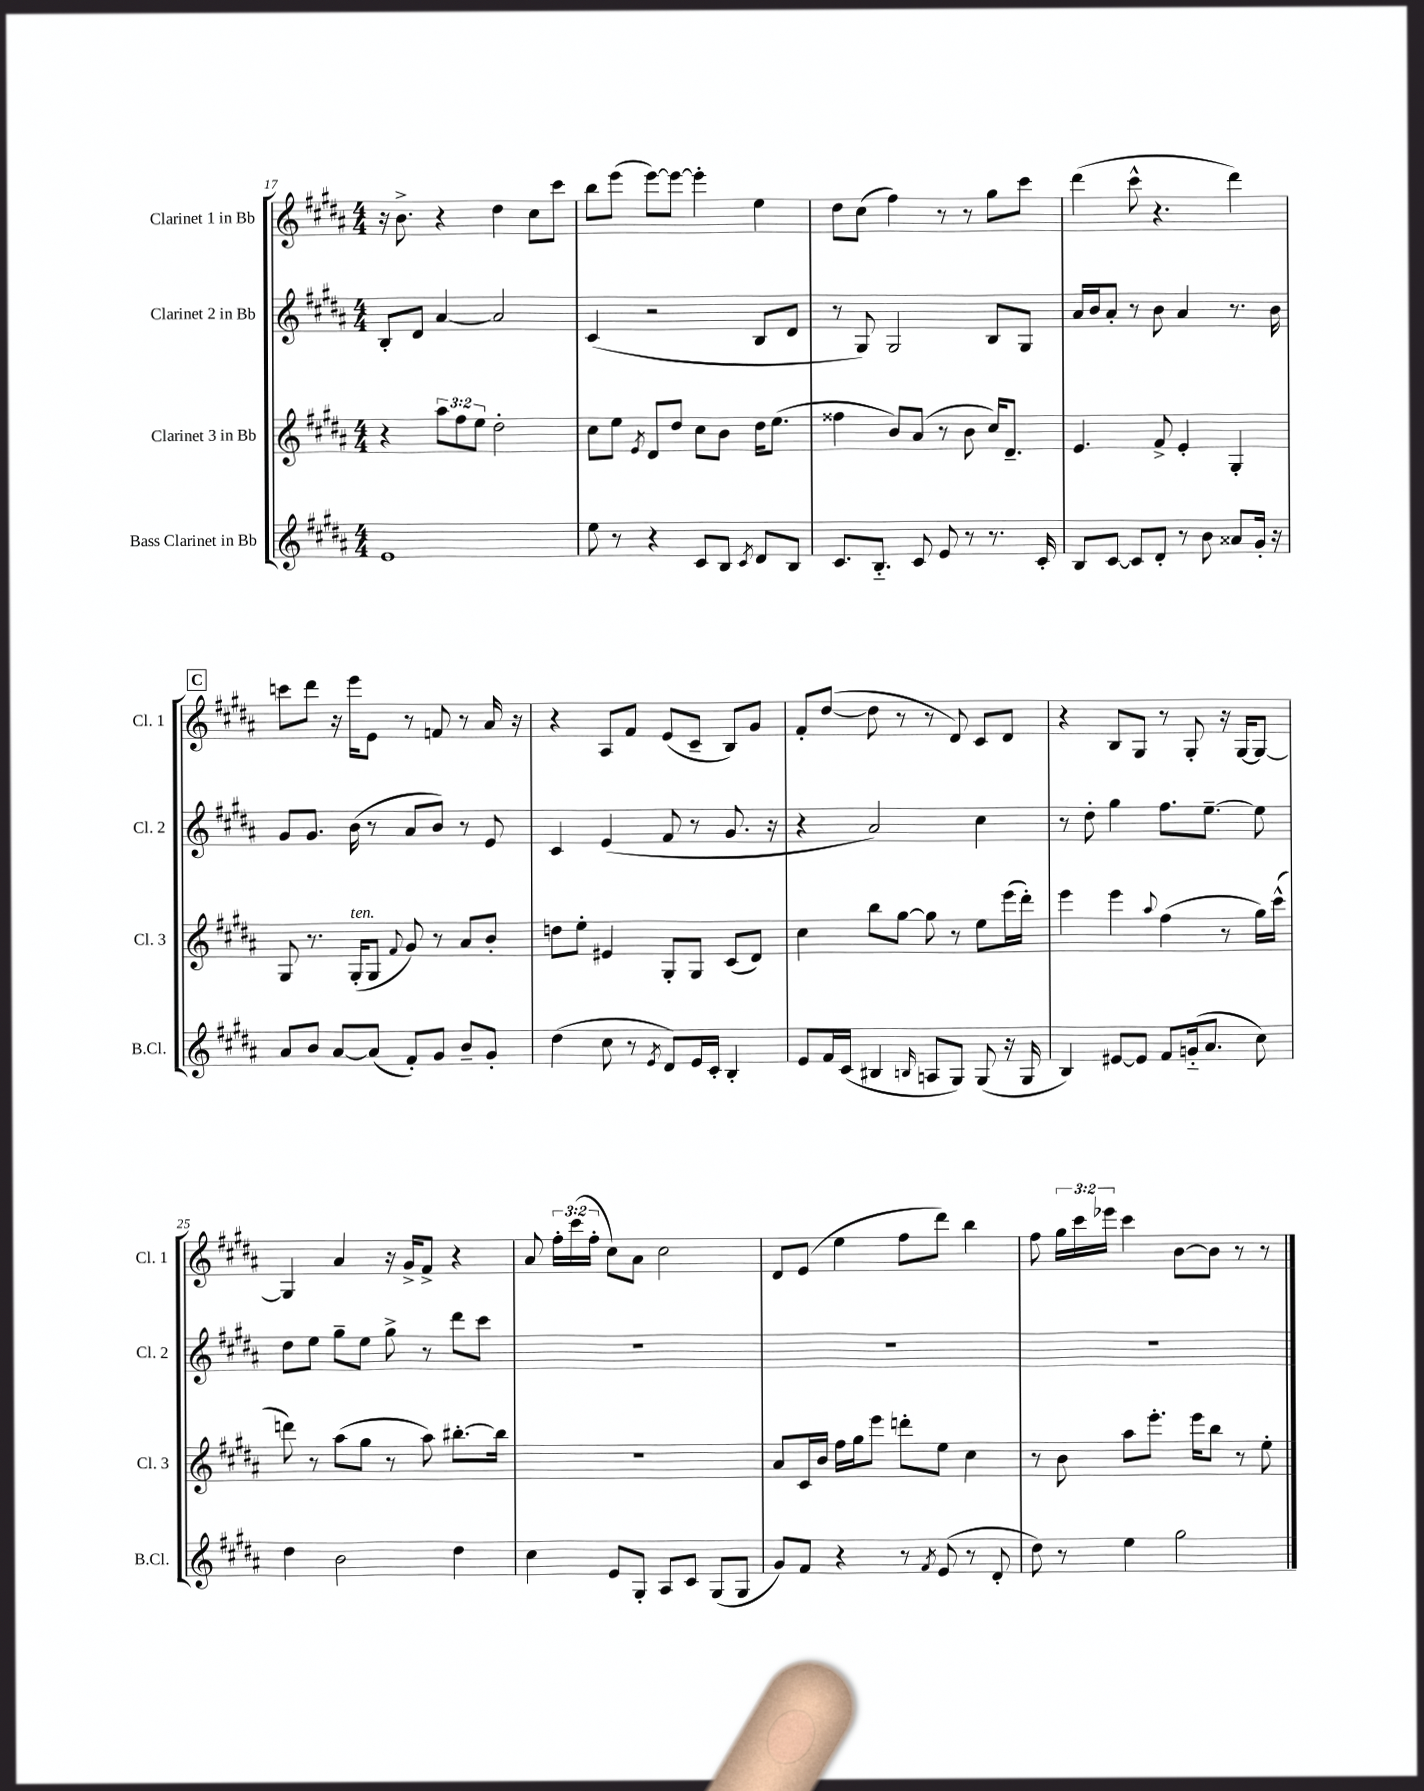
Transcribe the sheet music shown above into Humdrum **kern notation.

**kern	**kern	**kern	**kern
*part4	*part3	*part2	*part1
*staff4	*staff3	*staff2	*staff1
*I"Bass Clarinet in Bb	*I"Clarinet 3 in Bb	*I"Clarinet 2 in Bb	*I"Clarinet 1 in Bb
*I'B.Cl.	*I'Cl. 3	*I'Cl. 2	*I'Cl. 1
*clefG2	*clefG2	*clefG2	*clefG2
*k[f#c#g#d#a#]	*k[f#c#g#d#a#]	*k[f#c#g#d#a#]	*k[f#c#g#d#a#]
*M4/4	*M4/4	*M4/4	*M4/4
=17	=17	=17	=17
1e	4r	8B'/L	16r
.	.	.	8.b^\
.	.	8d#/J	.
.	12aa#\L	[4a#/	4r
.	12ff#\	.	.
.	12ee\J	.	.
.	2dd#'\	2a#/]	4dd#\
.	.	.	8cc#\L
.	.	.	8ccc#\J
=18	=18	=18	=18
8ee\	8cc#\L	(4c#/	8bb\L
8r	8ee\J	.	(8eee\J
.	8qe/	.	.
4r	8d#/L	2r	[8eee\L)
.	8dd#/J	.	8eee\J_
8c#/L	8cc#\L	.	4eee'\]
8B/J	8b\J	.	.
8qc#/	.	.	.
8d#/L	16dd#\KL	8B/L	4ee\
.	(8.ee\J	.	.
8B/J	.	8d#/J	.
=19	=19	=19	=19
8.c#/L	4ff##X\	8r	8dd#\L
.	.	8G#/)	(8cc#\J
8.B/J	.	.	.
.	8b/L)	2G#/	4ff#\)
8c#/	(8a#/J	.	.
8e/	8r	.	8r
8r	8b\	.	8r
8.r	16cc#/KL)	8B/L	8gg#\L
.	8.d#~/J	.	.
.	.	8G#/J	8ccc#\J
16c#'/	.	.	.
=20	=20	=20	=20
8B/L	4.e/	16a#/LL	(4ddd#\
.	.	16b/J	.
[8c#/J	.	8a#'/J	.
8c#/L]	.	8r	8ccc#^^\
8d#'/J	8f#^/	8b\	4.r
8r	4e'/	4a#/	.
8b\	.	.	.
8a##X/L	4G#'/	8.r	4ddd#\)
16g#'/Jk	.	.	.
16r	.	16b\	.
!!LO:LB:g=z
!!LO:REH:place=s1:t=C
=21	=21	=21	=21
8a#/L	8G#/	8g#/L	8cccn\L
8b/J	8.r	8.g#/J	8ddd#\J
[8a#/L	.	.	16r
!	!LO:TX:a:i:t=ten.	!	!
.	(16G#'/KL	(16b\	16eee\KL
(8a#/J]	8G#/J	8r	8e\J
.	8qqf#/	.	.
8f#'/L)	8g#/)	8a#/L	8r
8g#/J	8r	8b/J)	8fn/
8b~/L	8a#/L	8r	8r
8g#'/J	8b'/J	8e/	16a#/
.	.	.	16r
=22	=22	=22	=22
(4dd#\	8ddn\L	4c#/	4r
.	8ee'\J	.	.
8cc#\	4e#X/	(4e/	8A#/L
8r	.	.	8f#/J
8qe/	.	.	.
8d#/L)	8G#'/L	8f#/	(8e/L
16e/L	8G#/J	8r	8c#~/J
16c#'/JJ	.	.	.
4B'/	(8c#/L	8.g#/	8B/L)
.	8d#/J)	.	8g#/J
.	.	16r	.
=23	=23	=23	=23
8e/L	4cc#\	4r	8f#'/L
16f#/L	.	.	([8dd#/J
(16c#/JJ	.	.	.
4B#X/	8bb\L	2a#/)	8dd#\]
.	[8gg#\J	.	8r
16qqBn/	.	.	.
8An/L	8gg#\]	.	8r
8G#/J)	8r	.	8d#/)
(8G#/	8ee\L	4cc#\	8c#/L
16r	(16eee\L	.	8d#/J
16G#/	16ddd#'\JJ)	.	.
=24	=24	=24	=24
4B/)	4eee\	8r	4r
.	.	8dd#'\	.
[8e#X/L	4eee\	4gg#\	8B/L
8e#/J]	.	.	8G#/J
.	8qqaa#/	.	.
8f#/L	(4ff#\	8.ff#\L	8r
(16gn/k	.	.	8G#'/
8.a#/J	.	[8.ee~\J	.
.	8r	.	16r
.	.	.	[16G#/KL
8cc#\)	16gg#\LL)	8ee\]	8G#/J_
.	(16ccc#^^\JJ	.	.
!!LO:LB:g=z
=25	=25	=25	=25
4dd#\	8dddn\)	8dd#\L	4G#/]
.	8r	8ee\J	.
2b\	(8aa#\L	8gg#~\L	4a#/
.	8gg#\J	8ee\J	.
.	8r	8gg#^\	16r
.	.	.	16g#^/KL
.	8aa#\)	8r	8f#^/J
4dd#\	[8.bb#X'\L	8ddd#\L	4r
.	.	8ccc#\J	.
.	16bb#\Jk]	.	.
=26	=26	=26	=26
4cc#\	1r	1r	8a#/
.	.	.	24ff#'\LL
.	.	.	(24ccc#\
.	.	.	24ff#'\JJ
8e/L	.	.	8cc#\L)
8G#'/J	.	.	8a#\J
8A#/L	.	.	2cc#\
8c#/J	.	.	.
(8G#/L	.	.	.
8G#/J	.	.	.
=27	=27	=27	=27
8g#/L)	8a#/L	1r	8d#/L
8f#/J	16c#/L	.	(8e/J
.	16b/JJ	.	.
4r	16ff#\LL	.	4ee\
.	16gg#\J	.	.
.	8eee\J	.	.
8r	8dddn'\L	.	8ff#\L
8qf#/	.	.	.
(8e/	8ee\J	.	8ddd#\J)
8r	4cc#\	.	4bb\
8d#'/	.	.	.
=28	=28	=28	=28
8dd#\)	8r	1r	8ff#\
8r	8b\	.	24gg#\LL
.	.	.	24ccc#\
.	.	.	24eee-X\JJ
4ee\	8aa#\L	.	4ccc#\
.	8.eee'\J	.	.
2gg#\	.	.	[8b\L
.	16eee\KL	.	.
.	8bb\J	.	8b\J]
.	8r	.	8r
.	8ee'\	.	8r
==	==	==	==
*-	*-	*-	*-
